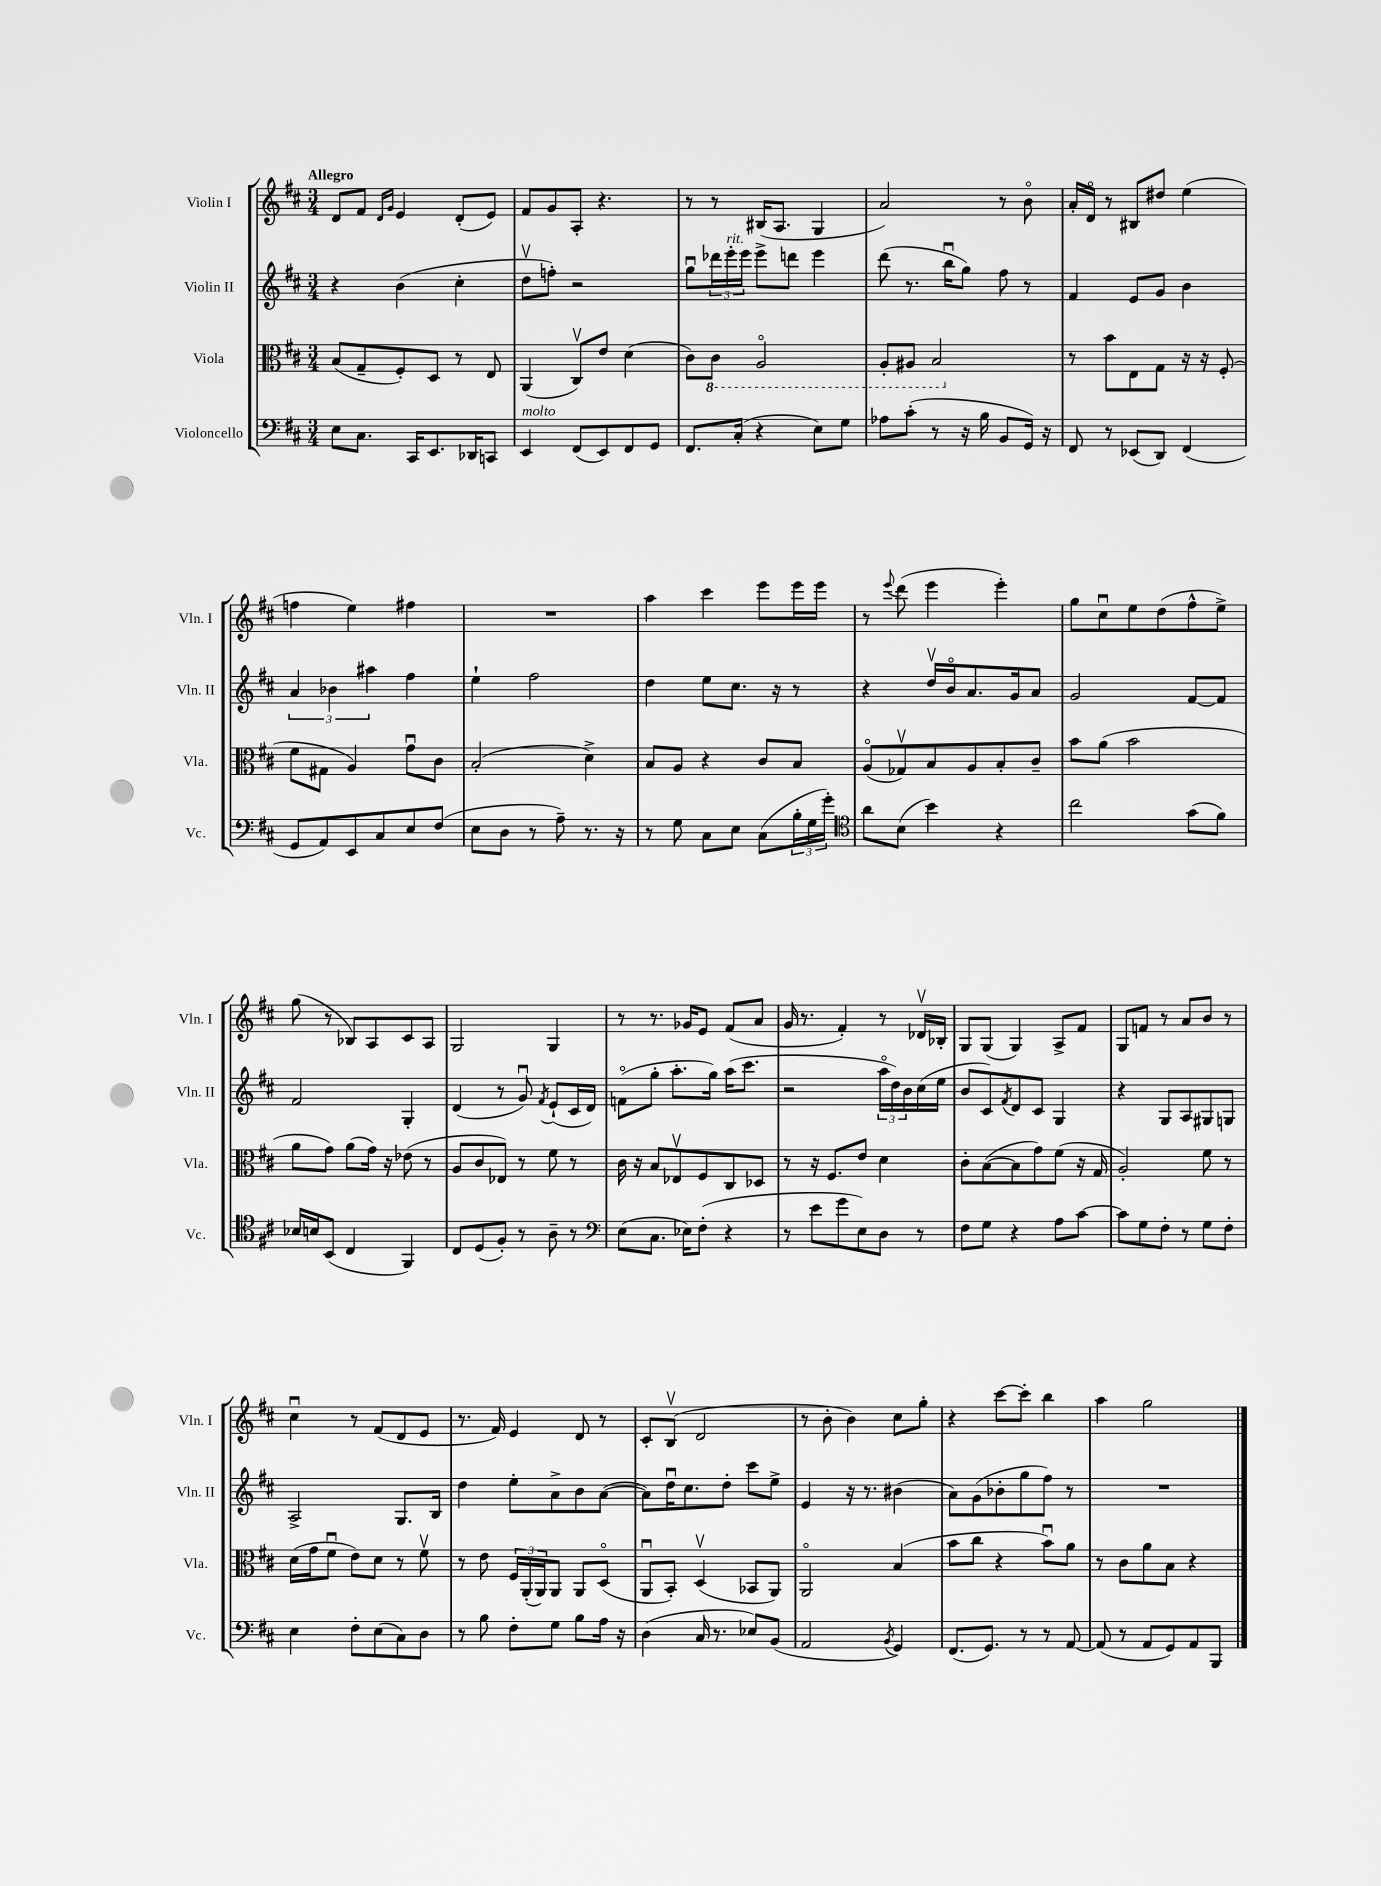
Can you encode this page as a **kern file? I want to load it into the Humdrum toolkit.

**kern	**kern	**kern	**kern
*part4	*part3	*part2	*part1
*staff4	*staff3	*staff2	*staff1
*I"Violoncello	*I"Viola	*I"Violin II	*I"Violin I
*I'Vc.	*I'Vla.	*I'Vln. II	*I'Vln. I
*clefF4	*clefC3	*clefG2	*clefG2
*k[f#c#]	*k[f#c#]	*k[f#c#]	*k[f#c#]
*M3/4	*M3/4	*M3/4	*M3/4
=1	=1	=1	=1
!	!	!	!LO:TX:a:B:t=Allegro
8E\L	(8B/L	4r	8d/L
8.C#\J	8G~/	.	8f#/J
.	.	.	16qqd/LL
.	.	.	16qqg/JJ
.	8F#'/)	(4b\	4e/
16CC#/KL	.	.	.
8.EE/	8D/J	.	.
.	8r	4cc#'\	(8d'/L
16DD-X/K	.	.	.
8CCn/J	8E/	.	8e/J)
=2	=2	=2	=2
!LO:TX:a:i:t=molto	!	!	!
4EE/	(4AA/	8ddv\L	8f#/L
.	.	8ffn'\J)	8g/
(8FF#/L	8C#v/L)	2r	8A'/J
8EE/)	8e/J	.	4.r
8FF#/	(4d\	.	.
8GG/J	.	.	.
=3	=3	=3	=3
8.FF#/L	8c#\L)	8ggu\L	8r
*	*8ba	*	*
.	8C#\J	24ddd-X\L	8r
!	!	!LO:TX:a:i:t=rit.	!
.	.	24eee'\	.
(16C#'/Jk	.	.	.
.	.	24eee\JJ	.
4r	2AA/	8eee^\L	(16B#X/KL
.	.	.	8.A/J
.	.	8dddn\J	.
8E\L)	.	4eee\	4G/
8G\J	.	.	.
=4	=4	=4	=4
8A-X\L	8AA'/L	(8ddd\	2a/)
(8c#'\J	8AA#X/J	8.r	.
8r	2BB/	.	.
.	.	16bbu\KL	.
16r	.	8gg\J)	.
16B\	.	.	.
8BB/L	.	8ff#\	8r
16GG/Jk)	.	8r	8b\
16r	.	.	.
=5	=5	=5	=5
*	*X8ba	*	*
8FF#/	8r	4f#/	16a'/LL
.	.	.	16d/JJ
8r	8b\L	.	8r
(8EE-X/L	8E\	8e/L	8B#X/L
8DD/J)	8G\J	8g/J	8dd#X/J
(4FF#/	16r	4b\	(4ee\
.	16r	.	.
.	(8F#'/	.	.
!!LO:LB:g=z
=6	=6	=6	=6
8GG/L	8f#\L	6a/	4ffn\
8AA/)	8G#X\J	.	.
.	.	6b-X\	.
8EE/	4A/)	.	4ee\)
.	.	6aa#X\	.
8C#/	.	.	.
8E/	8gu\L	4ff#\	4ff#X\
(8F#/J	8c#\J	.	.
=7	=7	=7	=7
8E\L	(2B'/	4ee`\	2.r
8D\J	.	.	.
8r	.	2ff#\	.
8A~\)	.	.	.
8.r	4d^\)	.	.
16r	.	.	.
=8	=8	=8	=8
8r	8B/L	4dd\	4aa\
8G\	8A/J	.	.
8C#\L	4r	8ee\L	4ccc#\
8E\J	.	8.cc#\J	.
(8C#\L	8c#/L	.	8eee\L
.	.	16r	.
24B'\L	8B/J	8r	16eee\L
24G\	.	.	.
.	.	.	16eee\JJ
24g'\JJ)	.	.	.
=9	=9	=9	=9
*clefC4	*	*	*
8a\L	(8A/L	4r	8r
.	.	.	8qqeee/
(8B\J	8G-Xv/)	.	(8ddd\
4b\)	8B/	16ddv/LL	4eee\
.	.	16b/J	.
.	8A/	8.a/	.
4r	8B'/	.	4eee'\)
.	.	16g/k	.
.	8c#~/J	8a/J	.
=10	=10	=10	=10
2cc#\	8b\L	2g/	8gg\L
.	(8a\J	.	8cc#u\
.	2b\	.	8ee\
.	.	.	(8dd\
(8g\L	.	[8f#/L	8ff#^^\
8f#\J)	.	8f#/J]	8ee^\J)
!!LO:LB:g=z
=11	=11	=11	=11
16B-X/LL	8a\L	2f#/	(8gg\
16Bn/J	.	.	.
(8BB/J	8g\J)	.	8r
4C#/	(8a\L	.	8B-X/L)
.	16g\Jk)	.	8A/
.	16r	.	.
4FF#/)	(8e-X\	4G'/	8c#/
.	8r	.	8A/J
=12	=12	=12	=12
8C#/L	8A/L	(4d/	2G/
(8D/	8c#/	.	.
8F#'/J)	8E-X/J)	8r	.
8r	8r	8gu/)	.
.	.	8qf#/	.
8A~\	8f#\	(8e`/L	4G/
8r	8r	16c#/L	.
.	.	16d/JJ)	.
=13	=13	=13	=13
*clefF4	*	*	*
(8E\L	16c#\	(8fn\L	8r
.	16r	.	.
8.C#\J	8B/L	8gg'\J	8.r
.	8E-Xv/	8.aa'\L	.
16E-X\KL)	.	.	16g-X/KL
(8F#'\J	8F#/	.	8e/J
.	.	16gg\Jk)	.
4r	8C#/	(16aa\KL	(8f#/L
.	.	8.ccc#\J	.
.	8D-X/J	.	8a/J
=14	=14	=14	=14
8r	8r	2r	16g/
.	.	.	8.r
8e\L	16r	.	.
.	8.F#/L	.	.
8g\	.	.	4f#'/)
8E\)	8e/J	.	.
8D\J	4d\	24aa\LL	8r
.	.	24dd\)	.
.	.	24b\	.
8r	.	(16cc#\	16d-Xv/LL
.	.	16ee\JJ	16B-X'/JJ
=15	=15	=15	=15
8F#\L	8c#'\L	8b/L	8G/L
8G\J	([8B\	8c#/)	(8G/J
.	.	8qf#/	.
4r	8B\]	8d/	4G/)
.	8g\)	8c#/J	.
8A\L	(8f#\J	4G/	8A^/L
[8c#\J	16r	.	8f#/J
.	16G/	.	.
=16	=16	=16	=16
8c#\L]	2A'/)	4r	8G/L
8G\	.	.	8fn/J
8F#'\J	.	8G/L	8r
8r	.	8A/	8a/L
8G\L	8f#\	8G#X/	8b/J
8F#'\J	8r	8Gn/J	8r
!!LO:LB:g=z
=17	=17	=17	=17
4E\	(16d\LL	2A^/	4cc#u\
.	16g\J	.	.
.	8f#u\J	.	.
8F#'\L	8e\L)	.	8r
(8E\	8d\J	.	(8f#/L
8C#\)	8r	8.G/L	8d/
8D\J	8f#v\	.	8e/J
.	.	16B/Jk	.
=18	=18	=18	=18
8r	8r	4dd\	8.r
8B\	8e\	.	.
.	.	.	16f#/)
8F#'\L	24F#/LL	8ee'\L	4e/
.	(24AA'/	.	.
.	24AA/J)	.	.
8G\J	8AA/J	8a^\	.
8B\L	8AA/L	8b\	8d/
16A\Jk	(8D/J	([8a\J	8r
16r	.	.	.
=19	=19	=19	=19
(4D\	8AAu/L	8a\L])	8c#'/L
.	8BB'/J)	16ddu\K	(8Bv/J
.	.	8.cc#\	.
16C#/	(4Dv/	.	2d/
8.r	.	.	.
.	.	8dd'\J	.
8E-X/L)	8BB-X/L	8ccc#\L	.
(8BB/J	8AA/J)	8ee^\J	.
=20	=20	=20	=20
2AA/	2AA/	4e/	8r
.	.	.	8b'\
.	.	16r	4b\)
.	.	8.r	.
8qBB/	.	.	.
4GG/)	(4B/	(4b#X\	8cc#\L
.	.	.	8gg'\J
=21	=21	=21	=21
(8.FF#/L	8b\L	8a\L)	4r
.	8cc#\J	(8g\	.
8.GG/J)	.	.	.
.	4r	8b-X'\	[8ccc#\L
8r	.	8gg\	8ccc#'\J]
8r	8bu\L)	8ff#\J)	4bb\
[8AA/	8a\J	8r	.
=22	=22	=22	=22
(8AA/]	8r	2.r	4aa\
8r	8c#\L	.	.
8AA/L	8a\	.	2gg\
8GG/)	8B\J	.	.
8AA/	4r	.	.
8BBB/J	.	.	.
==	==	==	==
*-	*-	*-	*-
